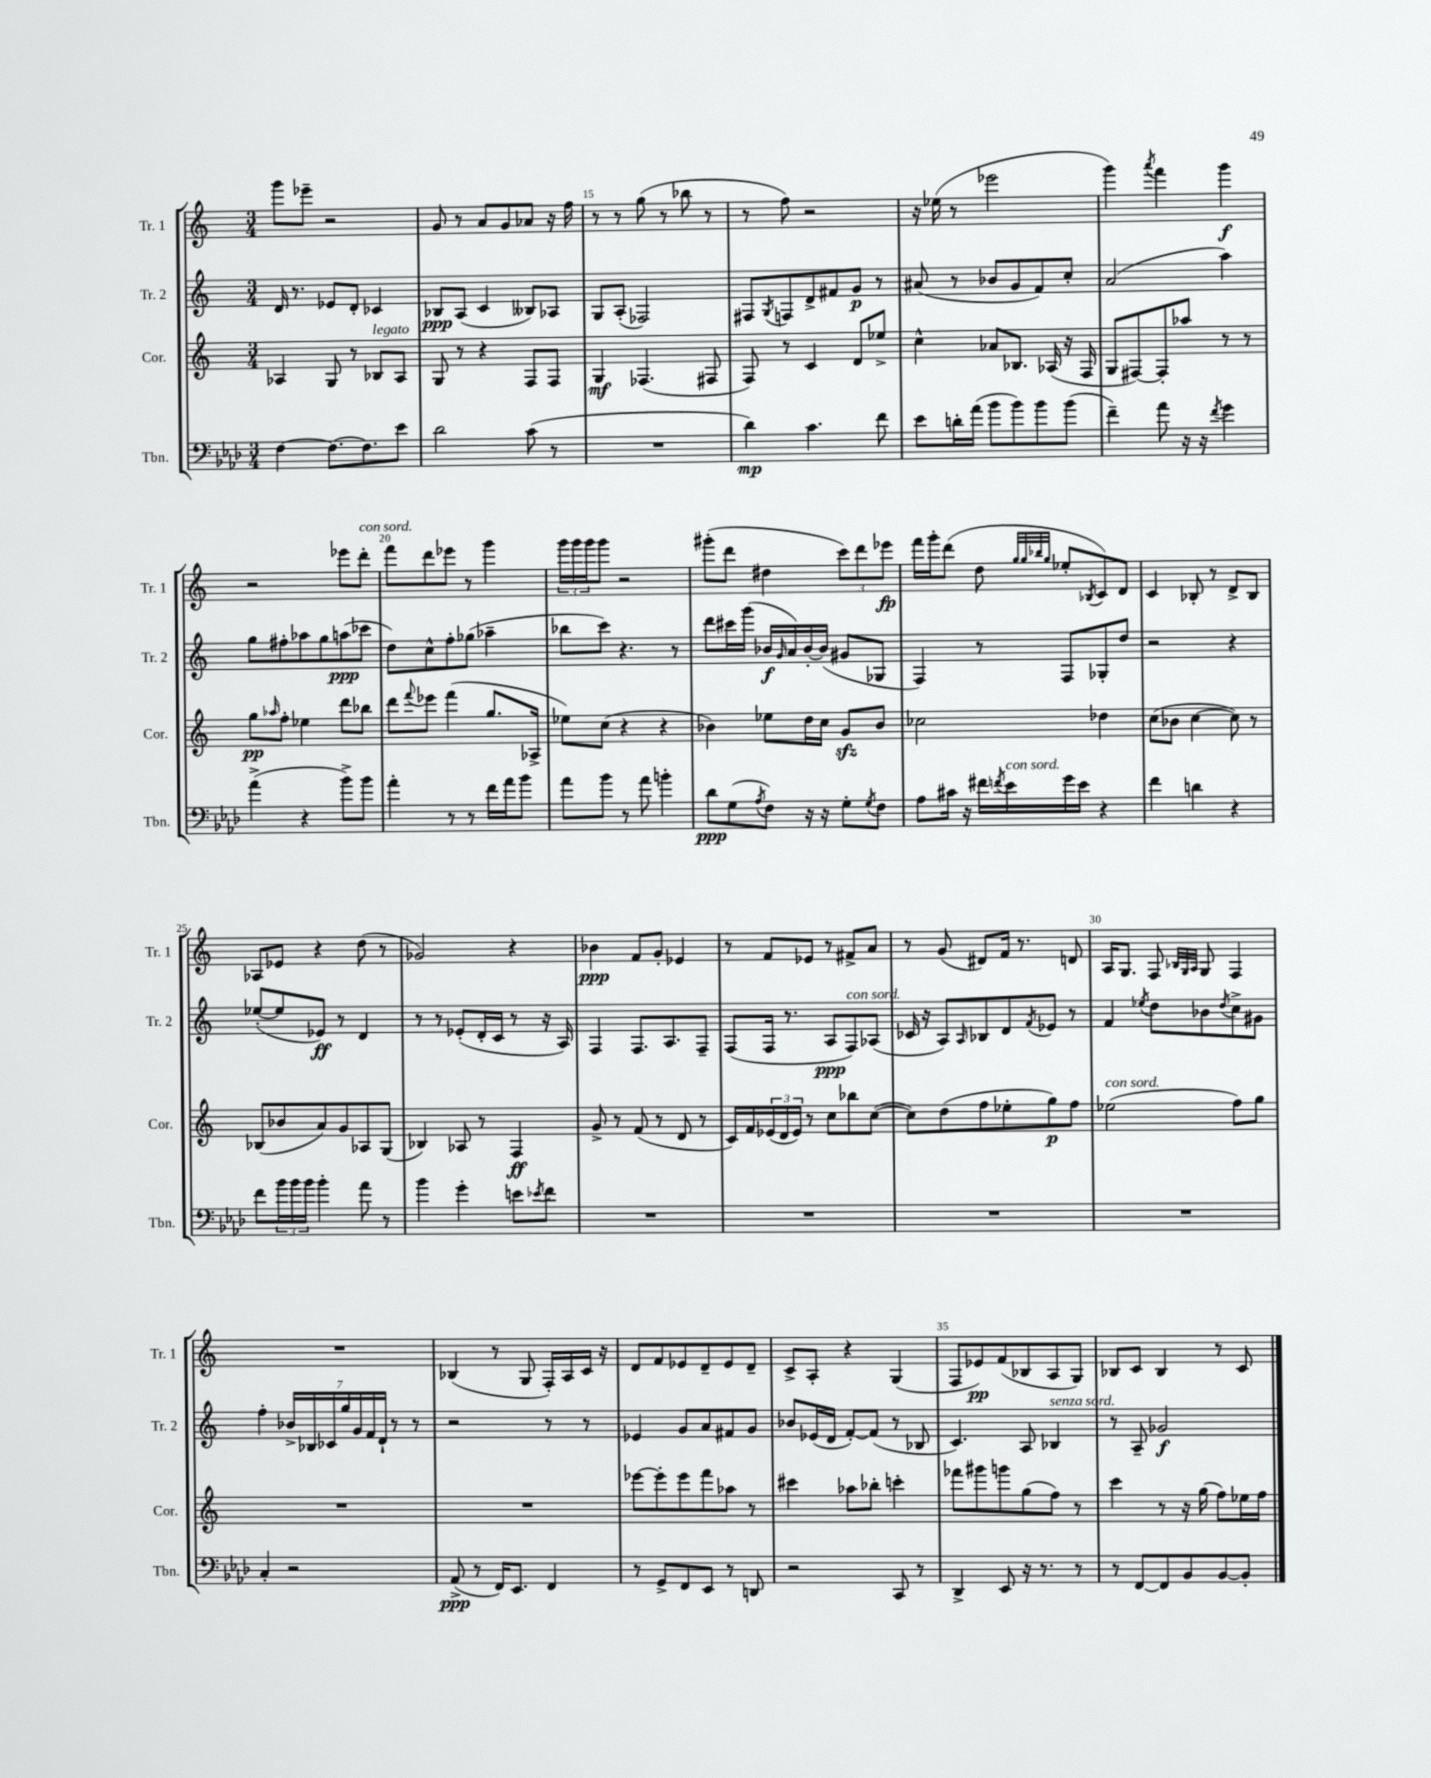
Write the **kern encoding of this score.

**kern	**dynam	**kern	**dynam	**kern	**dynam	**kern	**dynam
*part4	*part4	*part3	*part3	*part2	*part2	*part1	*part1
*staff4	*staff4	*staff3	*staff3	*staff2	*staff2	*staff1	*staff1
*I"Tbn.	*	*I"Cor.	*	*I"Tr. 2	*	*I"Tr. 1	*
*I'Tbn.	*	*I'Cor.	*	*I'Tr. 2	*	*I'Tr. 1	*
*clefF4	*	*clefG2	*	*clefG2	*	*clefG2	*
*k[b-e-a-d-]	*	*k[]	*	*k[]	*	*k[]	*
*M3/4	*	*M3/4	*	*M3/4	*	*M3/4	*
=13	=13	=13	=13	=13	=13	=13	=13
[4F\	.	4A-X/	.	16d/	.	8ggg\L	.
.	.	.	.	8.r	.	.	.
.	.	.	.	.	.	8eee-X~\J	.
8.F\L_	.	8G/	.	8e-X/L	.	2r	.
.	.	8r	.	8d'/J	.	.	.
8.F\]	.	.	.	.	.	.	.
!	!	!LO:TX:a:i:t=legato	!	!	!	!	!
.	.	8B-X/L	.	4c-X/	.	.	.
8e-\J	.	8A-/J	.	.	.	.	.
=14	=14	=14	=14	=14	=14	=14	=14
2d-\	.	8G/	.	8B-X/L	ppp	8g/	.
.	.	8r	.	(8A/J	.	8r	.
.	.	4r	.	4c/	.	8a/L	.
.	.	.	.	.	.	8g/	.
(8c\	.	8F/L	.	8B--X/L)	.	8a-X/J	.
8r	.	8F/J	.	8A-X/J	.	16r	.
.	.	.	.	.	.	16ff\	.
=15	=15	=15	=15	=15	=15	=15	=15
2.r	.	4G/	mf	8G/L	.	8r	.
.	.	.	.	(8A'/J	.	8r	.
.	.	(4.F-X/	.	2F-X/)	.	(8gg\	.
.	.	.	.	.	.	8r	.
.	.	.	.	.	.	8bb-X\	.
.	.	8F#X/	.	.	.	8r	.
=16	=16	=16	=16	=16	=16	=16	=16
4d-\)	mp	8F/)	.	8F#X/L	.	8r	.
.	.	.	.	8qG/	.	.	.
.	.	8r	.	8Fn/	.	8ff\)	.
4.c\	.	4c/	.	8d^/	.	2r	.
.	.	.	.	8f#X/	.	.	.
.	.	8d/L	.	8g/J	p	.	.
8f\	.	8ee-X^/J	.	8r	.	.	.
=17	=17	=17	=17	=17	=17	=17	=17
8e-\L	.	4cc^^\	.	(8a#X/	.	16r	.
.	.	.	.	.	.	(16ee-X\	.
16dn'\L	.	.	.	8r	.	8r	.
(16a-\JJ	.	.	.	.	.	.	.
8b-\L	.	8a-X/L	.	8b-X/L	.	2eee-X\	.
8b-\)	.	8.B-X/J	.	8g/	.	.	.
8b-\	.	.	.	8f/)	.	.	.
.	.	(16A-X/	.	.	.	.	.
(8b-\J	.	16r	.	8cc'/J	.	.	.
.	.	16F/	.	.	.	.	.
=18	=18	=18	=18	=18	=18	=18	=18
4f~\)	.	8G/L	.	(2a/	.	4ggg\)	.
.	.	[8F#X/)	.	.	.	.	.
.	.	.	.	.	.	8qaaa/	.
8a-\	.	8F#'/]	.	.	.	4fff\	.
16r	.	8aa-X/J	.	.	.	.	.
16r	.	.	.	.	.	.	.
8qf/	.	.	.	.	.	.	.
4g\	.	8r	.	4aa\)	.	4ggg\	f
.	.	8r	.	.	.	.	.
!!LO:LB:g=z
=19	=19	=19	=19	=19	=19	=19	=19
(4a-^\	.	8gg\L	pp	8gg\L	.	2r	.
.	.	16qqaa-X/	.	.	.	.	.
.	.	8ff'\J	.	8ff#X'\	.	.	.
4r	.	4ee-X\	.	8aa-X\	.	.	.
.	.	.	.	8gg\	.	.	.
8b-^\L)	.	8ddd\L	.	(8aan\	ppp	8eee-X\L	.
!	!	!	!	!	!	!LO:TX:a:i:t=con sord.	!
8b-\J	.	8bb-X\J	.	8ccc-X\J	.	8ddd'\J	.
=20	=20	=20	=20	=20	=20	=20	=20
4a-'\	.	8ddd\L	.	8dd\L)	.	8fff\L	.
.	.	8qqfff/	.	.	.	.	.
.	.	8eee-X\J	.	8cc^^\	.	8ddd\	.
8r	.	(4fff\	.	8ff'\	.	8eee-X\J	.
8r	.	.	.	(8gg-X\J	.	8r	.
16f\LL	.	8.gg/L	.	4aa-X~\	.	4ggg\	.
16a-\J	.	.	.	.	.	.	.
8b-\J	.	.	.	.	.	.	.
.	.	16A-X^/Jk	.	.	.	.	.
=21	=21	=21	=21	=21	=21	=21	=21
8a-\L	.	8ee-X\L)	.	8bb-X\L	.	24ggg\LL	.
.	.	.	.	.	.	24ggg\	.
.	.	.	.	.	.	24ggg\J	.
8b-\J	.	(8cc\J	.	8ccc\J)	.	8ggg\J	.
8r	.	4r	.	4.r	.	2r	.
8a-\	.	.	.	.	.	.	.
4bn'\	.	4r	.	.	.	.	.
.	.	.	.	8r	.	.	.
=22	=22	=22	=22	=22	=22	=22	=22
8d-\L	ppp	4b-X\)	.	8ddd\L	.	(8ggg#X'\L	.
(8G\	.	.	.	16ccc#X\L	.	8ddd\J	.
.	.	.	.	(16ggg\JJ	.	.	.
8qA-/	.	.	.	.	.	.	.
8F\J)	.	8ee-X\L	.	16b-X/LL	f	4dd#X\	.
.	.	.	.	16qqg/	.	.	.
.	.	.	.	16a/)	.	.	.
16r	.	16dd\L	.	[16b-'/	.	.	.
16r	.	16cc\JJ	.	(16b-/JJ]	.	.	.
8G'\L	.	8gzz/L	.	8g#X/L	.	12ccc\L)	.
.	.	.	.	.	.	12ddd\	.
8qG/	.	.	.	.	.	.	.
8F\J	.	8b-/J	.	8G-X/J	.	.	.
.	.	.	.	.	.	12eee-X\J	fp
=23	=23	=23	=23	=23	=23	=23	=23
8A-\L	.	2cc-X\	.	4F/)	.	16fff\LL	.
.	.	.	.	.	.	16ggg'\J	.
16c#X\Jk	.	.	.	.	.	(8ddd\J	.
16r	.	.	.	.	.	.	.
16f#X\LL	.	.	.	8r	.	8dd\	.
8qfn/	.	.	.	.	.	.	.
!LO:TX:a:i:t=con sord.	!	!	!	!	!	!	!
16e-\	.	.	.	.	.	.	.
.	.	.	.	.	.	32qqgg/LLL	.
.	.	.	.	.	.	32qqgg/	.
.	.	.	.	.	.	32qqbb-X/	.
.	.	.	.	.	.	32qqgg/JJJ	.
16g\	.	.	.	8F/L	.	8ee-X'/L	.
16e-\JJ	.	.	.	.	.	.	.
.	.	.	.	.	.	8qB-X/	.
4r	.	4dd-X\	.	8G-X'/	.	8c/)	.
.	.	.	.	8dd/J	.	8d/J	.
=24	=24	=24	=24	=24	=24	=24	=24
4f\	.	(8cc\L	.	2r	.	4c/	.
.	.	8b-X\J	.	.	.	.	.
4dn\	.	[4cc\	.	.	.	8B-X'/	.
.	.	.	.	.	.	8r	.
4r	.	8cc\])	.	4r	.	8d^/L	.
.	.	8r	.	.	.	8B-/J	.
!!LO:LB:g=z
=25	=25	=25	=25	=25	=25	=25	=25
8f\L	.	(8B-X/L	.	([8ee-X'/L	.	8A-X/L	.
24b-\L	.	8b-X/	.	8ee-/]	.	8e-X/J	.
24b-\	.	.	.	.	.	.	.
24b-\JJ	.	.	.	.	.	.	.
4b-'\	.	8a/)	.	8e-X/J)	ff	4r	.
.	.	8g/	.	8r	.	.	.
8a-\	.	8A-X/	.	4d/	.	(8dd\	.
8r	.	(8G/J	.	.	.	8r	.
=26	=26	=26	=26	=26	=26	=26	=26
4b-\	.	4B-X/)	.	8r	.	2g-X/)	.
.	.	.	.	8r	.	.	.
4g'\	.	8A-X/	.	(8e-X'/L	.	.	.
.	.	8r	.	16d'/L	.	.	.
.	.	.	.	16c/JJ	.	.	.
8en\L	.	4F/	ff	8r	.	4r	.
8qe-X/	.	.	.	.	.	.	.
8f\J	.	.	.	16r	.	.	.
.	.	.	.	16A/)	.	.	.
=27	=27	=27	=27	=27	=27	=27	=27
2.r	.	8g^/	.	4F/	.	4b-X\	ppp
.	.	8r	.	.	.	.	.
.	.	(8f/	.	8.F/L	.	8f/L	.
.	.	8r	.	.	.	8g'/J	.
.	.	.	.	8.A/	.	.	.
.	.	8d/	.	.	.	4e-X/	.
.	.	8r	.	8F~/J	.	.	.
=28	=28	=28	=28	=28	=28	=28	=28
2.r	.	16c/LL)	.	(8F/L	.	8r	.
.	.	16f/	.	.	.	.	.
.	.	(24e-X/	.	16F/Jk	.	8f/L	.
.	.	24d/	.	.	.	.	.
.	.	.	.	8.r	.	.	.
.	.	24e-/JJ)	.	.	.	.	.
.	.	8r	.	.	.	8e-X/J	.
.	.	8cc\L	.	8A/L	ppp	8r	.
!	!	!	!	!LO:TX:a:i:t=con sord.	!	!	!
.	.	8bb-X\	.	8F/)	.	8f#X^/L	.
.	.	([8cc\J	.	(8A-X/J	.	8a/J	.
=29	=29	=29	=29	=29	=29	=29	=29
2.r	.	8cc\L])	.	16c-X/	.	8r	.
.	.	.	.	16r	.	.	.
.	.	(8dd\	.	8A/L)	.	(8g/	.
.	.	.	.	16qqA/	.	.	.
.	.	8ff\	.	8B-X/	.	8d#X/L)	.
.	.	8ee-X'\	.	8d/	.	16f/Jk	.
.	.	.	.	.	.	8.r	.
.	.	.	.	8qf/	.	.	.
.	.	8gg\)	p	8e-X/J	.	.	.
.	.	8ff\J	.	8r	.	8dn/	.
=30	=30	=30	=30	=30	=30	=30	=30
!	!	!LO:TX:a:i:t=con sord.	!	!	!	!	!
2.r	.	(2ee-X\	.	4f/	.	16A/KL	.
.	.	.	.	.	.	8.G/J	.
.	.	.	.	8qee-X/	.	.	.
.	.	.	.	8dd\L	.	8F/	.
.	.	.	.	.	.	32qqB-X/LLL	.
.	.	.	.	.	.	32qqG/	.
.	.	.	.	.	.	32qqA/JJJ	.
.	.	.	.	8b-X\	.	8G/	.
.	.	.	.	8qdd/	.	.	.
.	.	8ff\L)	.	8cc^\	.	4F/	.
.	.	8gg\J	.	8g#X\J	.	.	.
!!LO:LB:g=z
=31	=31	=31	=31	=31	=31	=31	=31
4C'/	.	2.r	.	4ff'\	.	2.r	.
2r	.	.	.	28b-X^/LL	.	.	.
.	.	.	.	28B-X/	.	.	.
.	.	.	.	28c-X/	.	.	.
.	.	.	.	28gg/	.	.	.
.	.	.	.	28g/	.	.	.
.	.	.	.	28f/	.	.	.
.	.	.	.	28d`/JJ	.	.	.
.	.	.	.	8r	.	.	.
.	.	.	.	8r	.	.	.
=32	=32	=32	=32	=32	=32	=32	=32
(8AA-^/	ppp	2.r	.	2r	.	(4B-X/	.
8r	.	.	.	.	.	.	.
16FF/KL)	.	.	.	.	.	8r	.
8.EE-/J	.	.	.	.	.	.	.
.	.	.	.	.	.	8G/	.
4FF/	.	.	.	8r	.	16F'/LL)	.
.	.	.	.	.	.	16A/	.
.	.	.	.	8r	.	16c/JJ	.
.	.	.	.	.	.	16r	.
=33	=33	=33	=33	=33	=33	=33	=33
8r	.	[8eee-X\L	.	4e-X/	.	8d/L	.
8GG^/L	.	8eee-'\]	.	.	.	8f/	.
8FF/	.	8eee-\	.	8g/L	.	8e-X/	.
8EE-/J	.	8fff\	.	8a/	.	8d~/	.
8r	.	8aa-X\J	.	8f#X/	.	8e-/	.
8DDn/	.	8r	.	8g/J	.	8d~/J	.
=34	=34	=34	=34	=34	=34	=34	=34
2r	.	4ccc#X\	.	8b-X/L	.	8c^/L	.
.	.	.	.	(16e-X/L	.	8A'/J	.
.	.	.	.	16d/JJ	.	.	.
.	.	8aa-X\L	.	[8f'/L)	.	4r	.
.	.	8bb-X'\J	.	(8f/J]	.	.	.
8CC/	.	4cccn'\	.	8r	.	(4G/	.
8r	.	.	.	8B-X/	.	.	.
=35	=35	=35	=35	=35	=35	=35	=35
4DD-^/	.	8fff-X\L	.	4.c/)	.	8F/L	.
.	.	8ggg#X\	.	.	.	8e-X/)	pp
8EE-/	.	8gggn\	.	.	.	(8f/	.
16r	.	(8gg\	.	8A/	.	8B-X/	.
8.r	.	.	.	.	.	.	.
!	!	!	!	!LO:TX:a:i:t=senza sord.	!	!	!
.	.	8ff\J)	.	4B-X/	.	8A/	.
8r	.	8r	.	.	.	8G/J)	.
=36	=36	=36	=36	=36	=36	=36	=36
8r	.	4ccc\	.	8r	.	8B-X/L	.
[8FF/L	.	.	.	8A~/	.	8c/J	.
8FF/]	.	8r	.	2g-X/	f	4B-/	.
8BB-/	.	16r	.	.	.	.	.
.	.	(16gg\	.	.	.	.	.
[8BB-/	.	8ff\L)	.	.	.	8r	.
8BB-'/J]	.	16ee-X\L	.	.	.	8c/	.
.	.	16ff\JJ	.	.	.	.	.
==	==	==	==	==	==	==	==
*-	*-	*-	*-	*-	*-	*-	*-
